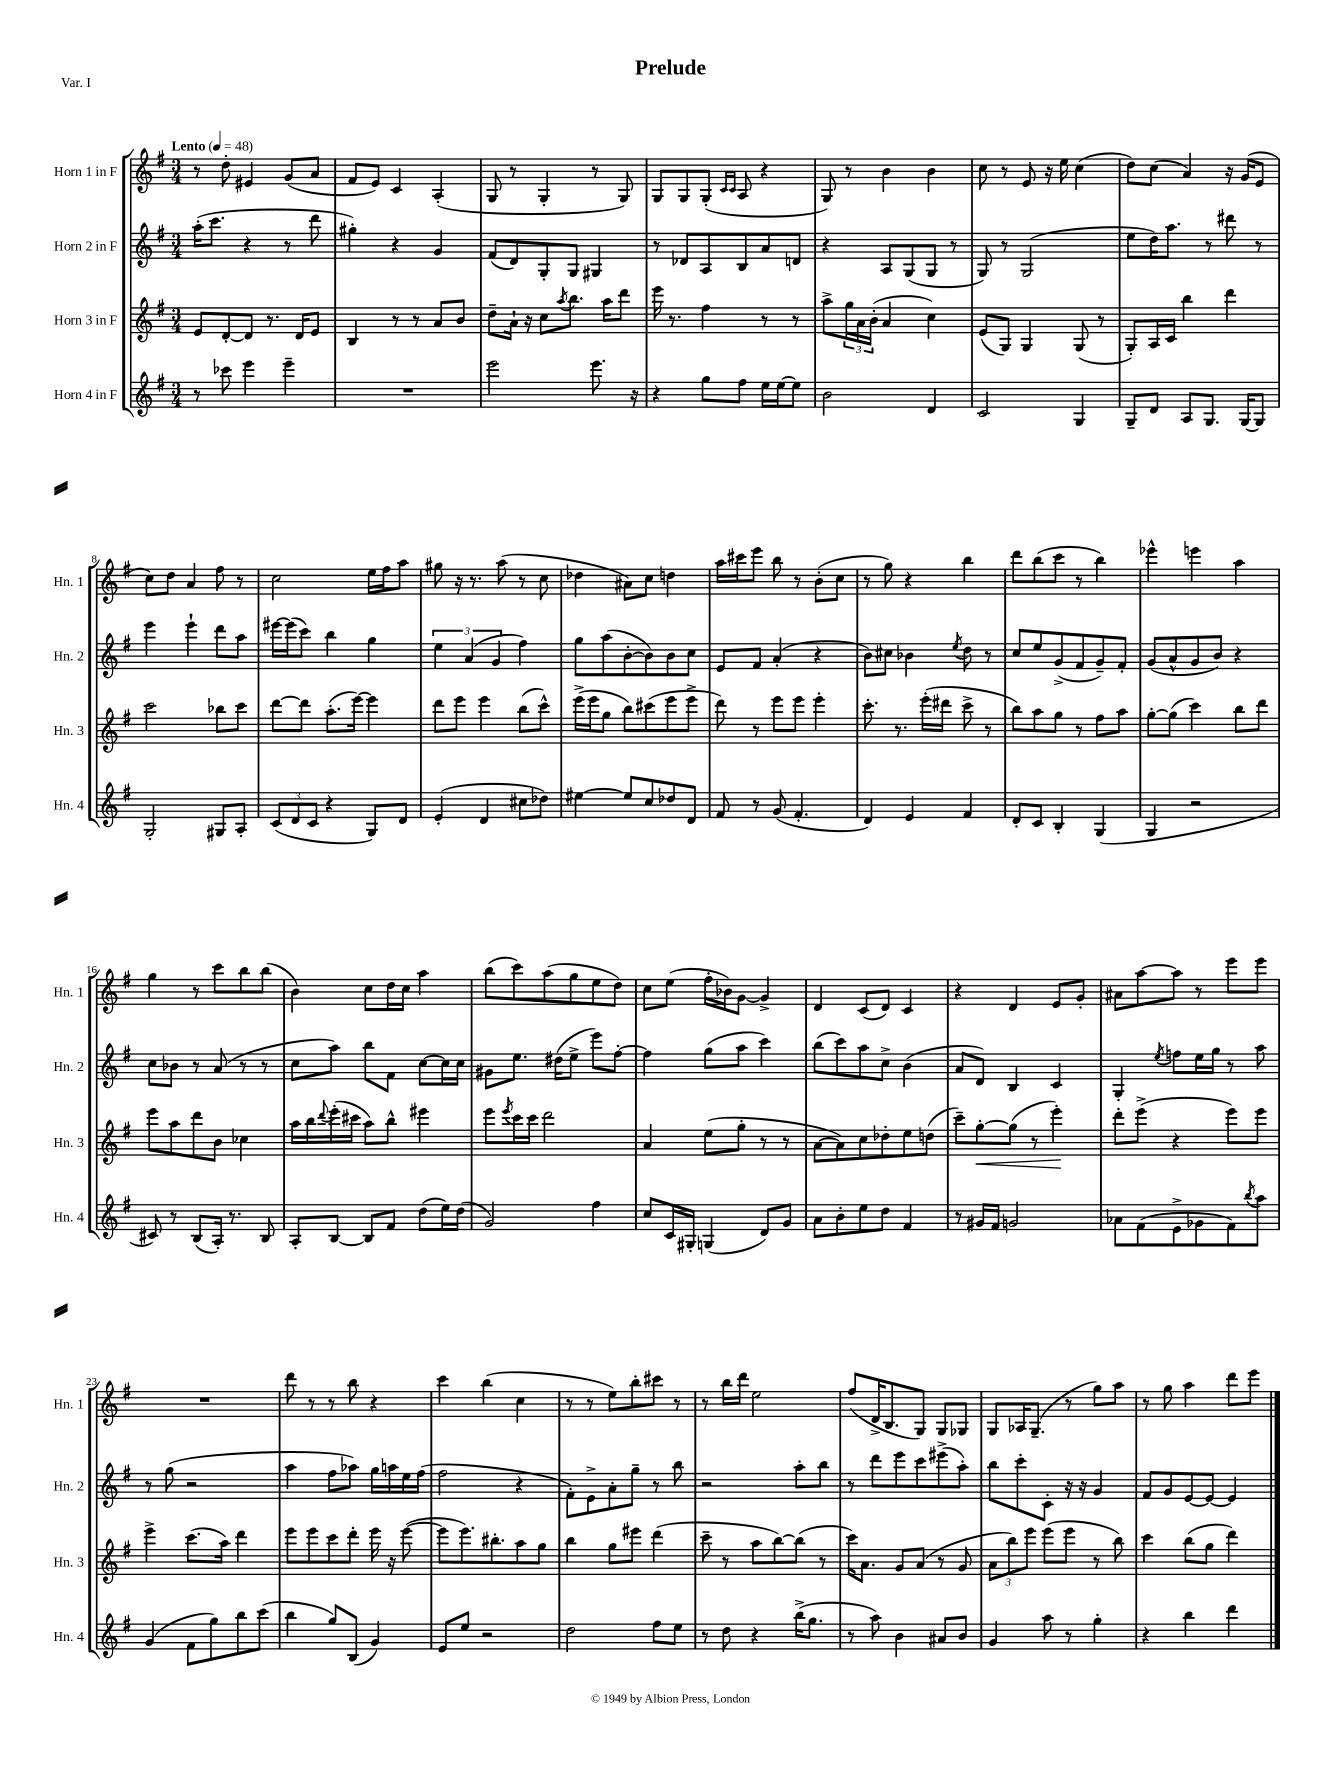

**kern	**kern	**kern	**kern
*staff4	*staff3	*staff2	*staff1
*clefG2	*clefG2	*clefG2	*clefG2
*k[f#]	*k[f#]	*k[f#]	*k[f#]
*M3/4	*M3/4	*M3/4	*M3/4
*MM48	*MM48	*MM48	*MM48
8r	8e/L	(16aa'\LK	8r
.	.	8.ccc\J	.
8ccc-\	[8d'/	.	8dd'\
4eee\	8d/]J	4r	4e#/
.	8.r	.	.
4eee~\	.	8r	(8g/L
.	16d/LK	.	.
.	8e/J	8ddd\	8a/J
=	=	=	=
2.r	4B/	4gg#'\)	8f#/L
.	.	.	8e/J)
.	8r	4r	4c/
.	8r	.	.
.	8a/L	4g/	(4A'/
.	8b/J	.	.
=	=	=	=
2eee\	8dd~\L	(8f#/L	8G/
.	16a`\Jk	8d/)	8r
.	16r	.	.
.	8cc\L	8G'/	4G'/
.	8qaa/	.	.
.	8.bb\J	8G/J	.
8.eee\	.	4G#/	8r
.	16aa\LK	.	.
.	8ddd\J	.	8G/)
16r	.	.	.
=	=	=	=
4r	16eee\	8r	8G/L
.	8.r	.	.
.	.	8d-/L	8G/
8gg\L	4ff#\	8A/	(8G'/J
.	.	.	16qqc/LL
.	.	.	16qqc/JJ
8ff#\J	.	8B/	8A/
16ee\LL	8r	8a/	4r
[16ee\J	.	.	.
8ee\]J	8r	8d/J	.
=	=	=	=
2b\	8aa^\L	4r	8G/)
.	24gg\L	.	8r
.	24a\	.	.
.	(24b'\JJ	.	.
.	4a/	8A/L	4b\
.	.	(8G/	.
4d/	4cc\)	8G/J	4b\
.	.	8r	.
=	=	=	=
2c/	(8e/L	8G/)	8cc\
.	8G/J)	8r	8r
.	4G/	(2G/	8e/
.	.	.	16r
.	.	.	16ee\
4G/	(8G/	.	(4cc\
.	8r	.	.
=	=	=	=
8G~/L	8G'/L)	8ee\L	8dd\L)
8d/J	16A/L	16dd\K)	(8cc\J
.	16c/JJ	8.aa\J	.
8A/L	4bb\	.	4a/)
8.G/J	.	8r	.
.	4ddd\	8ddd#\	16r
[16G/LK	.	.	(16g/LK
8G/]J	.	8r	8e/J
=	=	=	=
2G'/	2ccc\	4eee\	8cc\L)
.	.	.	8dd\J
.	.	4eee`\	4a/
8G#/L	8bb-\L	8ddd\L	8ff#\
8A'/J	8ccc\J	8aa\J	8r
=	=	=	=
(12c/L	[8ddd\L	[16eee#\LL	2cc\
.	.	(16eee#\]J	.
12d/	.	.	.
.	8ddd\]J	8ccc\J)	.
12c/J	.	.	.
4r	(8.aa'\L	4bb\	.
.	[16eee\Jk)	.	.
8G/L)	4eee\]	4gg\	16ee\LL
.	.	.	16ff#\J
8d/J	.	.	8aa\J
=	=	=	=
(4e'/	8ddd\L	6ee\	8gg#\
.	8eee\J	.	16r
.	.	(6a/	.
.	.	.	8.r
4d/	4eee\	.	.
.	.	6g/	.
.	.	.	(8aa\
8cc#\L	(8bb\L	4ff#\)	8r
8dd-\J)	8ccc^^\J)	.	8cc\
=	=	=	=
[4ee#\	(16eee^\LL	8gg\L	4dd-\
.	16eee\J	.	.
.	8gg\J	(8aa\	.
8ee#/]L	8bb\L)	[8b'\	8a#\L)
8cc/	(8ccc#\	8b\])	8cc\J
8dd-/	8eee\	8b\	4dd\
8d/J	8eee^\J	8cc\J	.
=	=	=	=
8f#/	8ddd\)	8e/L	16aa\LL
.	.	.	16ccc#\J
8r	8r	8f#/J	8eee\J
(8g/	8eee\L	(4a'/	8bb\
4.f#'/	8eee\J	.	8r
.	4eee'\	4r	(8b'\L
.	.	.	8cc\J
=	=	=	=
4d/)	8.ccc'\	8b\L)	8r
.	.	8cc#\J	8gg\)
.	8.r	.	.
4e/	.	4b-\	4r
.	(16eee'\LL	.	.
.	16ddd#\JJ	.	.
.	.	8qee/	.
4f#/	8ccc^\	8dd\	4bb\
.	8r	8r	.
=	=	=	=
8d'/L	8bb\L)	8cc/L	8ddd\L
8c/J	8aa\	8ee/	(8bb\
4B'/	8gg\J	(8g^/	8ccc\J
.	8r	8f#/	8r
(4G/	8ff#\L	8g~/)	4bb\)
.	8aa\J	8f#'/J	.
=	=	=	=
4G/	[8gg'\L	(8g/L	4eee-^^\
.	(8gg\]J	8a^^/	.
2r	4ccc\)	8g/	4eee\
.	.	8b/J)	.
.	8bb\L	4r	4aa\
.	8ddd\J	.	.
=	=	=	=
8c#/)	8eee\L	8cc\L	4gg\
8r	8aa\	8b-\J	.
(8B/L	8ddd\	8r	8r
16A'/Jk)	8b\J	(8a/	8ccc\L
8.r	.	.	.
.	4cc-\	8r	8bb\
8B/	.	8r	(8bb\J
=	=	=	=
8A'/L	16aa\LL	8cc\L	4b\)
.	16bb\	.	.
.	8qqddd/	.	.
[8B/J	(16eee'\	8aa\J)	.
.	16ccc#\JJ	.	.
8B/]L	8aa\L)	8bb\L	8cc\L
8f#/J	8bb^^\J	8f#\J	16dd\L
.	.	.	16cc\JJ
(8dd\L	4eee#\	[8cc\L	4aa\
16ee\L)	.	16cc\]L	.
(16dd\JJ	.	16cc\JJ	.
=	=	=	=
2g/)	8eee\L	8g#\L	(8bb\L
.	8qeee/	.	.
.	16ccc\L	8.ee\J	8ccc\)
.	16ccc\JJ	.	.
.	2ddd\	.	(8aa\
.	.	(16dd#\LK	.
.	.	8ee^\J	8gg\
4ff#\	.	8eee\L)	8ee\
.	.	[8ff#'\J	8dd\J)
=	=	=	=
8cc/L	4a/	4ff#\]	8cc\L
16c/L	.	.	(8ee\J
16G#'/JJ	.	.	.
(4G/	(8ee\L	(8gg\L	16ff#'\LL
.	.	.	16b-\J)
.	8gg'\J	8aa\J	[8g\J
8d/L)	8r	4ccc\)	4g^/]
8g/J	8r	.	.
=	=	=	=
8a\L	[8a\L	(8bb\L	4d/
8b'\	8a\])	8ccc\)	.
8ee\	8cc\	8aa\	(8c/L
8dd\J	8dd-'\	8cc^\J	8d/J)
4f#/	8ee\	(4b\	4c/
.	(8dd\J	.	.
=	=	=	=
8r	8ccc~\L)	8a/L	4r
16g#/LL	[8gg'\	8d/J)	.
16f#/JJ	.	.	.
2g/	(8gg\]J	4B/	4d/
.	8r	.	.
.	4eee'\)	4c/	8e/L
.	.	.	8g'/J
=	=	=	=
8a-\L	8ddd'\L	4G'/	8a#\L
(8f#\	(8eee^\J	.	[8aa\
.	.	8qee/	.
8e^\	4r	8ff\L	8aa\]J
8g-\	.	16ee\L	8r
.	.	16gg\JJ	.
8f#\)	8eee\L)	8r	8eee\L
8qbb/	.	.	.
8aa\J	8eee\J	8aa\	8eee\J
=	=	=	=
(4g/	4eee^\	8r	2.r
.	.	(8gg\	.
8f#\L	(8.ccc\L	2r	.
8gg\)	.	.	.
.	16aa\Jk)	.	.
8bb\	4ddd\	.	.
(8ccc\J	.	.	.
=	=	=	=
4bb\	8eee\L	4aa\	8ddd\
.	8eee\	.	8r
8gg/L)	8ccc\	8ff#\L	8r
(8B/J	8ddd'\J	8aa-\J)	8bb\
4g/)	16eee\	16gg\LL	4r
.	16r	16aa\	.
.	([8eee\	16ee\	.
.	.	(16ff#\JJ	.
=	=	=	=
8e/L	8eee\]L	2ff#\	4ccc\
8ee/J	8.eee\)	.	.
2r	.	.	(4bb\
.	8.bb#'\	.	.
.	8aa\	4r	4cc\
.	8gg\J	.	.
=	=	=	=
2dd\	4bb\	8f#'\L)	8r
.	.	8e^\	8r
.	8gg\L	8a'\	8ee\L)
.	8eee#\J	8gg~\J	8bb'\
8ff#\L	(4ddd\	8r	8ccc#\J
8ee\J	.	8bb\	8r
=	=	=	=
8r	8ccc~\	2r	8r
8dd\	8r	.	16bb\LL
.	.	.	16ddd\JJ
4r	8aa\L	.	2ee\
.	[8bb\)	.	.
(16bb^\LK	(8bb\]J	8aa'\L	.
8.gg\J	.	.	.
.	8r	8bb\J	.
=	=	=	=
8r	16ccc\LK)	8r	(8ff#/L
.	8.a\J	.	.
8aa\)	.	8ddd\L	16d^/K
.	.	.	8.B/
4b\	8g/L	8eee\	.
.	(8a/J	8ccc\	8G/J)
8a#/L	8r	(8eee#^\	8G/L
8b/J	8g/	8aa'\J)	8G-/J
=	=	=	=
4g/	12a\L	8bb\L	8G/L
.	12bb\)	.	.
.	.	8ccc'\	16A-/K
.	12eee\J	.	.
.	.	.	(8.G~/J
8aa\	(8eee\L	8c'\J	.
8r	8eee\J	16r	8r
.	.	16r	.
4gg'\	8r	4g/	8gg\L)
.	8bb\)	.	8aa\J
=	=	=	=
4r	4ccc\	8f#/L	8r
.	.	8g/	8gg\
4bb\	(8bb\L	[8e/	4aa\
.	8gg\J	8e/_J	.
4ddd\	4ddd\)	4e/]	8ddd\L
.	.	.	8eee\J
==	==	==	==
*-	*-	*-	*-
